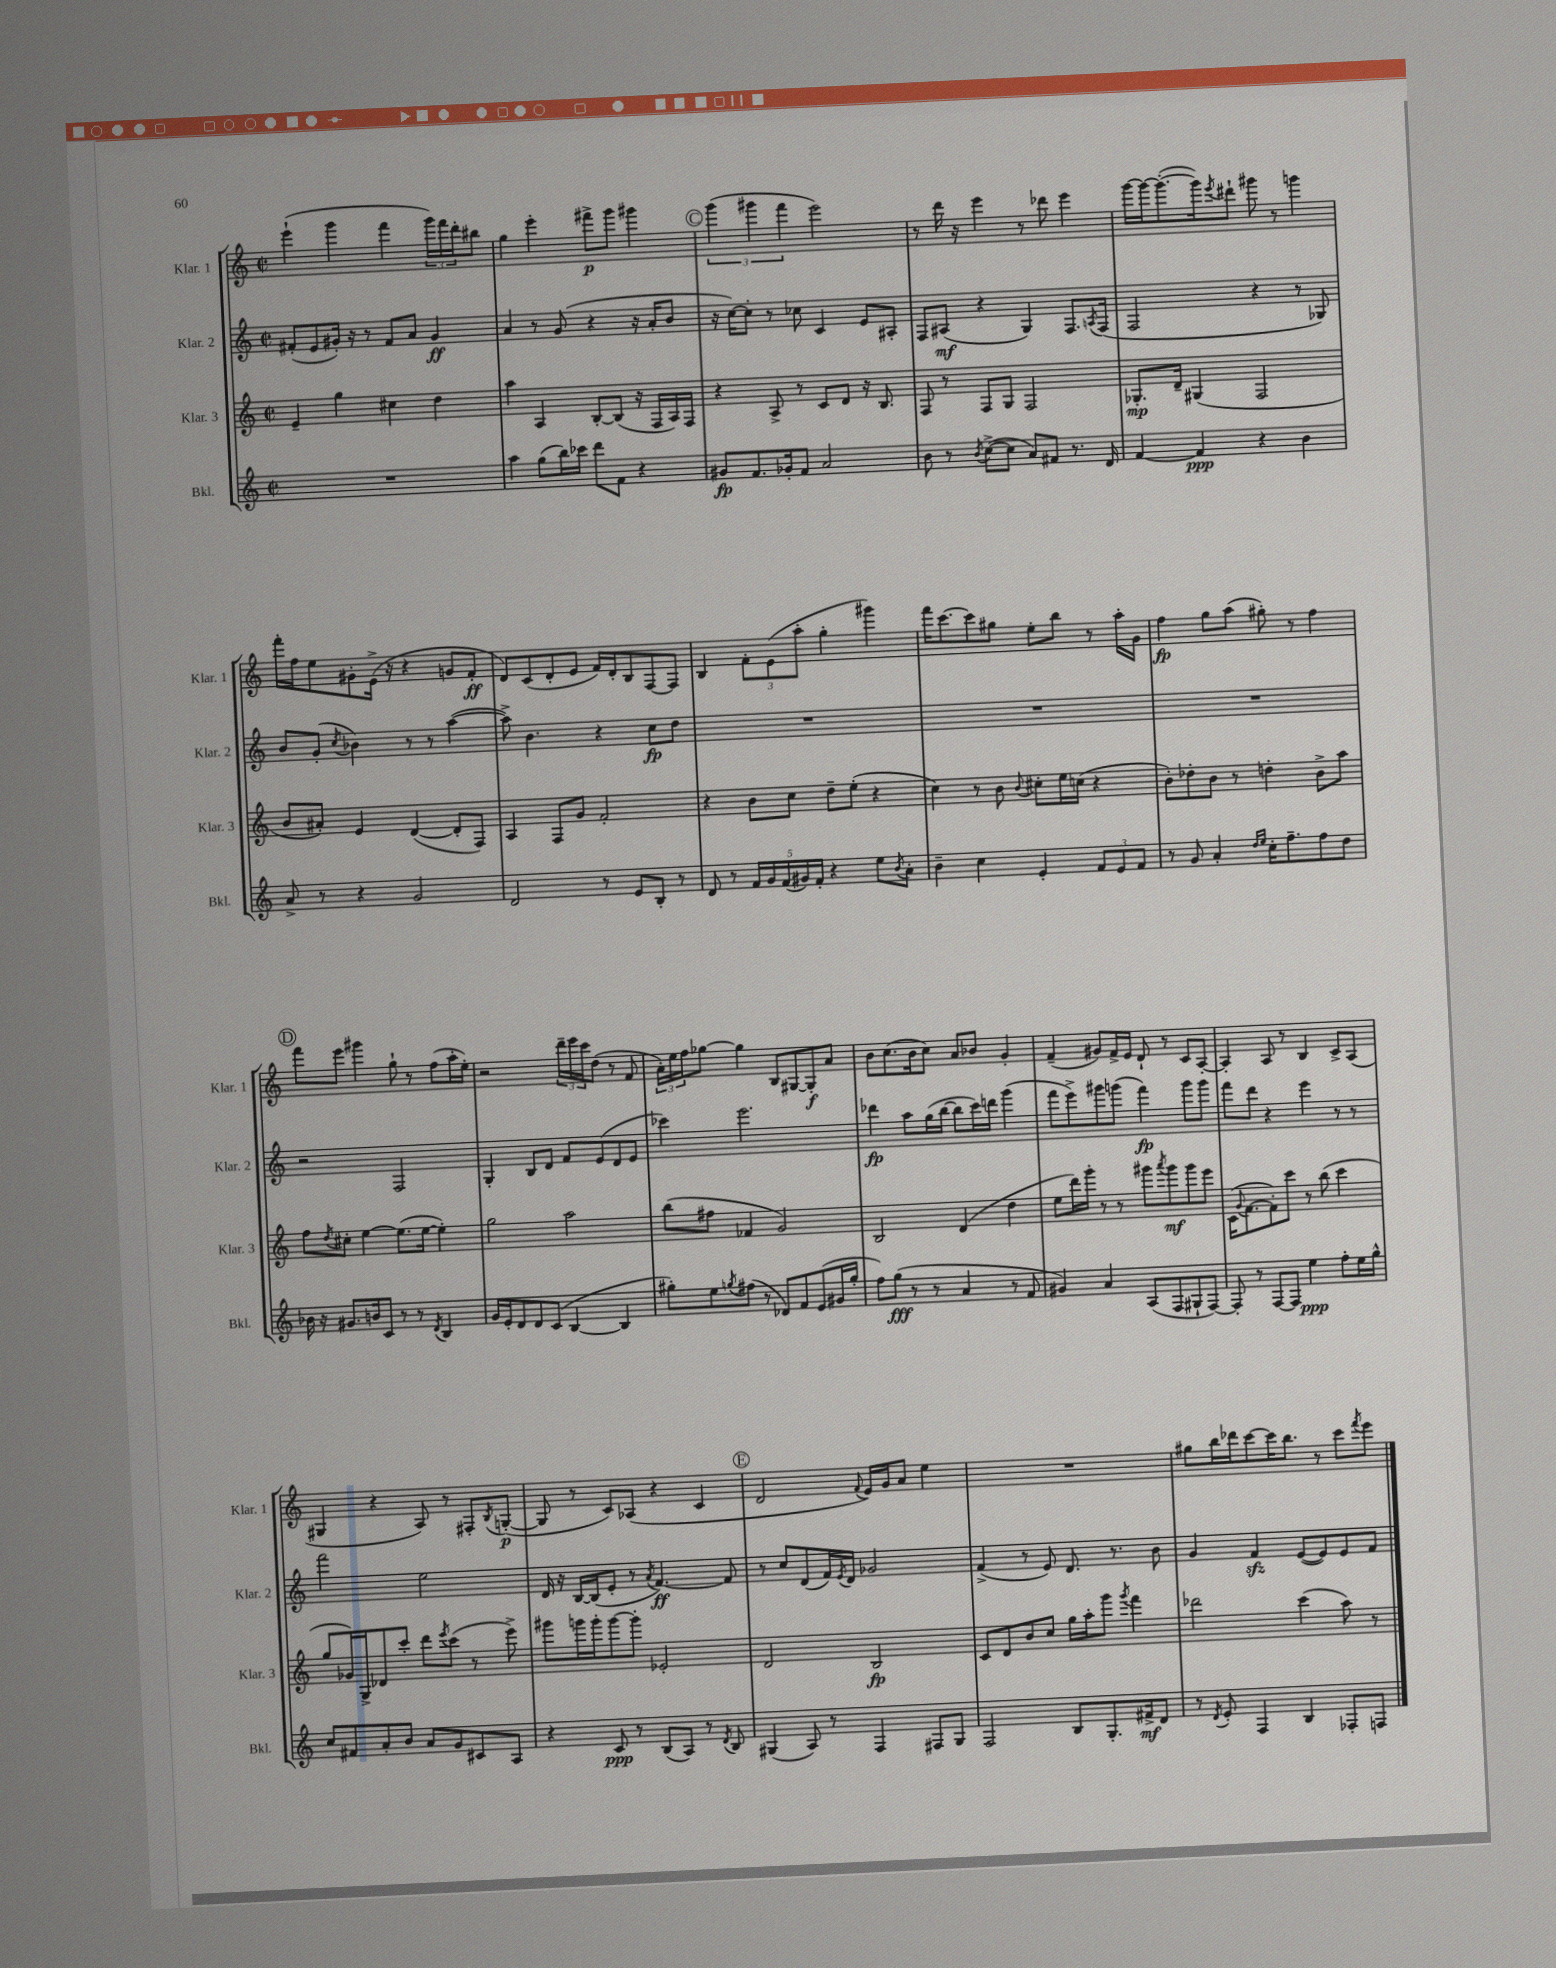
<<
\new StaffGroup <<
\new Staff = "s0" \with { instrumentName = "Klar. 1" shortInstrumentName = "Klar. 1" } {
    \clef treble \key c \major \defaultTimeSignature \time 2/2
    e'''4-!( g'''4 f'''4 \tuplet 3/2 { g'''16) f'''16 d'''16-. } bis''8 |
    g''4 e'''4-. fis'''8->\p g'''8 gis'''4 |
    \mark \markup { \circle "C" } \tuplet 3/2 { g'''4( gis'''4 f'''4 } e'''2) |
    r8 d'''16 r16 e'''4 r8 des'''8 e'''4 |
    g'''16~ g'''16~ g'''8.~-.( g'''16) \acciaccatura { e'''8 } dis'''8-! gis'''8 r8 g'''4 |
    f'''16-. f''16 e''8 gis'8-. e'16->( r16 r4 g'8 f'8-.\ff |
    d'8) c'8( d'8-. e'8 f'16) d'16-. b8 f8~ f8 |
    b4 \tuplet 3/2 { f'8-. e'8( a''8-. } g''4-. gis'''4) |
    f'''16 c'''8.~ c'''8 gis''8 e''8-. b''8 r8 a''16-. g'16 |
    f''4\fp g''8 a''8( gis''8-.) r8 f''4 |
    \mark \markup { \circle "D" } f'''8 e'''8 gis'''4 g''8-! r8 f''8( a''16-. e''16-.) |
    r2 \tuplet 3/2 { d'''16-- e'''16 c'''16 } d''8( r8 f'8 |
    \tuplet 3/2 { a'16-.) e''16 f''16 } ges''8~ ges''4 b8 gis8~ gis8-.\f a'8 |
    b'8 c''8.( b'16 c''8) a'8 bes'8 g'4-. |
    f'4--( gis'8) f'16-> e'16 d'8-! r8 c'8 a8~-. |
    a4-. a8 r8 b4 c'8-> a8( |
    gis4 r4 a8) r8 fis8-. \acciaccatura { b8 } g8~-.\p( |
    g8 r8 c'8) aes8( r4 c'4 |
    \mark \markup { \circle "E" } d'2 \appoggiatura { f'8 } e'16) g'16 a'8 e''4 |
    R1 |
    gis''8 b''16 des'''16 c'''8~ c'''16 b''8. r8 c'''8 \acciaccatura { f'''8 } e'''8 \bar "|." |
}
\new Staff = "s1" \with { instrumentName = "Klar. 2" shortInstrumentName = "Klar. 2" } {
    \clef treble \key c \major \defaultTimeSignature \time 2/2
    fis'8-.( e'8 gis'16-.) r16 r8 fis'8 a'8 gis'4\ff |
    a'4 r8 g'8( r4 r16 a'16-. b'8 |
    \mark \markup { \circle "C" } r16 c''16~) c''8-. r8 ces''8 c'4 e'8 ais8-. |
    f8 ais8\mf( r4 g4) f8. \acciaccatura { a8 } f16( |
    f2 r4 r8 ges8) |
    b'8 g'8-.( \acciaccatura { c''8 } bes'4) r8 r8 a''4~( |
    a''8->) b'4. r4 c''8\fp d''8 |
    R1 |
    R1 |
    R1 |
    \mark \markup { \circle "D" } r2 f2 |
    g4-. b8 d'8 f'8 e'8( d'8 e'8 |
    ces'''4) e'''2. |
    des'''4\fp a''8 g''16( b''16~ b''8 c'''16) d'''16 g'''4( |
    f'''8 e'''8->) gis'''8 g'''8( f'''4\fp) g'''8 g'''8 |
    f'''8 d'''8 r4 e'''4 r8 r8 |
    f'''2 e''2 |
    d'16 r16 b16~ b16( e'8-. r8 \acciaccatura { a'8 } f'4.~\ff) f'8 |
    \mark \markup { \circle "E" } r8 c''8 d'8( f'16) \acciaccatura { e'8 } d'16 ges'2 |
    f'4->( r8 e'8) d'8. r8. b'8 |
    g'4 f'4\sfz e'8~( e'8) e'8 f'8 \bar "|." |
}
\new Staff = "s2" \with { instrumentName = "Klar. 3" shortInstrumentName = "Klar. 3" } {
    \clef treble \key c \major \defaultTimeSignature \time 2/2
    e'4-- g''4 cis''4 d''4 |
    a''4 a4 b8~-. b8( r16 f16 a16) f16 |
    \mark \markup { \circle "C" } r4 a8-> r8 c'8 d'8 r16 b8. |
    f8 r8 f8 g8 f2 |
    ges8.-.\mp d'16-- gis4( f2 |
    b'8 ais'8-.) e'4 d'4~( d'8-. f8) |
    a4 f8 g'8 f'2-. |
    r4 b'8 c''8 d''8-- e''8-.( r4 |
    c''4) r8 b'8 \appoggiatura { b'8 } cis''8-. e''16 c''16( r4 |
    b'8-.) des''8-. b'8 r8 d''4-. b'8-> a''8 |
    \mark \markup { \circle "D" } f''8 \acciaccatura { d''8 } cis''8-. e''4~ e''8.( e''16~ e''4-.) |
    g''2 a''2 |
    b''8( fis''8 fes'4 g'2) |
    b2 d'4( d''4 |
    e''8 d'''16) g'''16-. r8 r8 gis'''8 \acciaccatura { a'''8 } gis'''8\mf gis'''8 e'''8 |
    c'16( \appoggiatura { g'8 } f'8.~ f'8-.) c'''8 r8 b''8( c'''4 |
    g''8 ges'16) g16-> des'8 c'''8-. d'''8 \acciaccatura { e'''8 } c'''8( r8 e'''8->) |
    gis'''8 g'''16 g'''16-. g'''8~ g'''8-. ees'2-. |
    \mark \markup { \circle "E" } d'2 b2\fp |
    c'8 d'8 b'8 c''8 g''16 a''16-. g'''8 \acciaccatura { g'''8 } f'''4 |
    des'''2 c'''4( a''8) r8 \bar "|." |
}
\new Staff = "s3" \with { instrumentName = "Bkl." shortInstrumentName = "Bkl." } {
    \clef treble \key c \major \defaultTimeSignature \time 2/2
    R1 |
    a''4 g''8( b''16) ces'''16 d'''8 f'8 r4 |
    \mark \markup { \circle "C" } gis'8\fp f'8. ges'16-. f'8 a'2 |
    b'8 r8 \acciaccatura { b'8 } c''8~->( c''8 a'8) fis'8 r8. d'16 |
    f'4~ f'4\ppp r4 b'4 |
    a'8-> r8 r4 g'2 |
    d'2 r8 e'8 b8-. r8 |
    d'8 r8 \tuplet 5/4 { f'16 g'16 f'16( gis'16) f'16-. } r4 e''8 \acciaccatura { b'8 } a'8-. |
    b'4-- c''4 e'4-. \tuplet 3/2 { f'8 e'8 f'8 } |
    r8 g'8 a'4-. \grace { d''16 e''16 } c''16-. f''8.-- f''8 d''8 |
    \mark \markup { \circle "D" } bes'16 r16 gis'8. b'16 c'8 r8 r8 \acciaccatura { d'8 } b4 |
    g'16 e'16-. d'8 d'8 c'8( b4~ b4 |
    gis''8-.) e''8 \acciaccatura { g''8 } fis''8( r8 des'8) f'8 e'8( gis'16 g''16-. |
    f''8) g''8\fff( r8 r8 a'4 r8 f'8 |
    gis'4) a'4 a8( f8 gis8-! f8~) |
    f8-. r8 f8~ f8 e''4\ppp f''8-. e''16 g''16-^ |
    c''8 fis'8 a'8-. b'8 a'8 g'8 cis'8 a8 |
    r4 c'8\ppp r8 b8( a8) r8 \acciaccatura { d'8 } b8 |
    \mark \markup { \circle "E" } gis4( a8) r8 f4 fis8 gis8 |
    f2 b8 g8.-. fis'16->\mf d'8 |
    r8 \acciaccatura { d'8 } e'8-. f4 b4 fes8-. f8 \bar "|." |
}
>>
>>
\layout { \context { \Score \remove "Bar_number_engraver" } }
